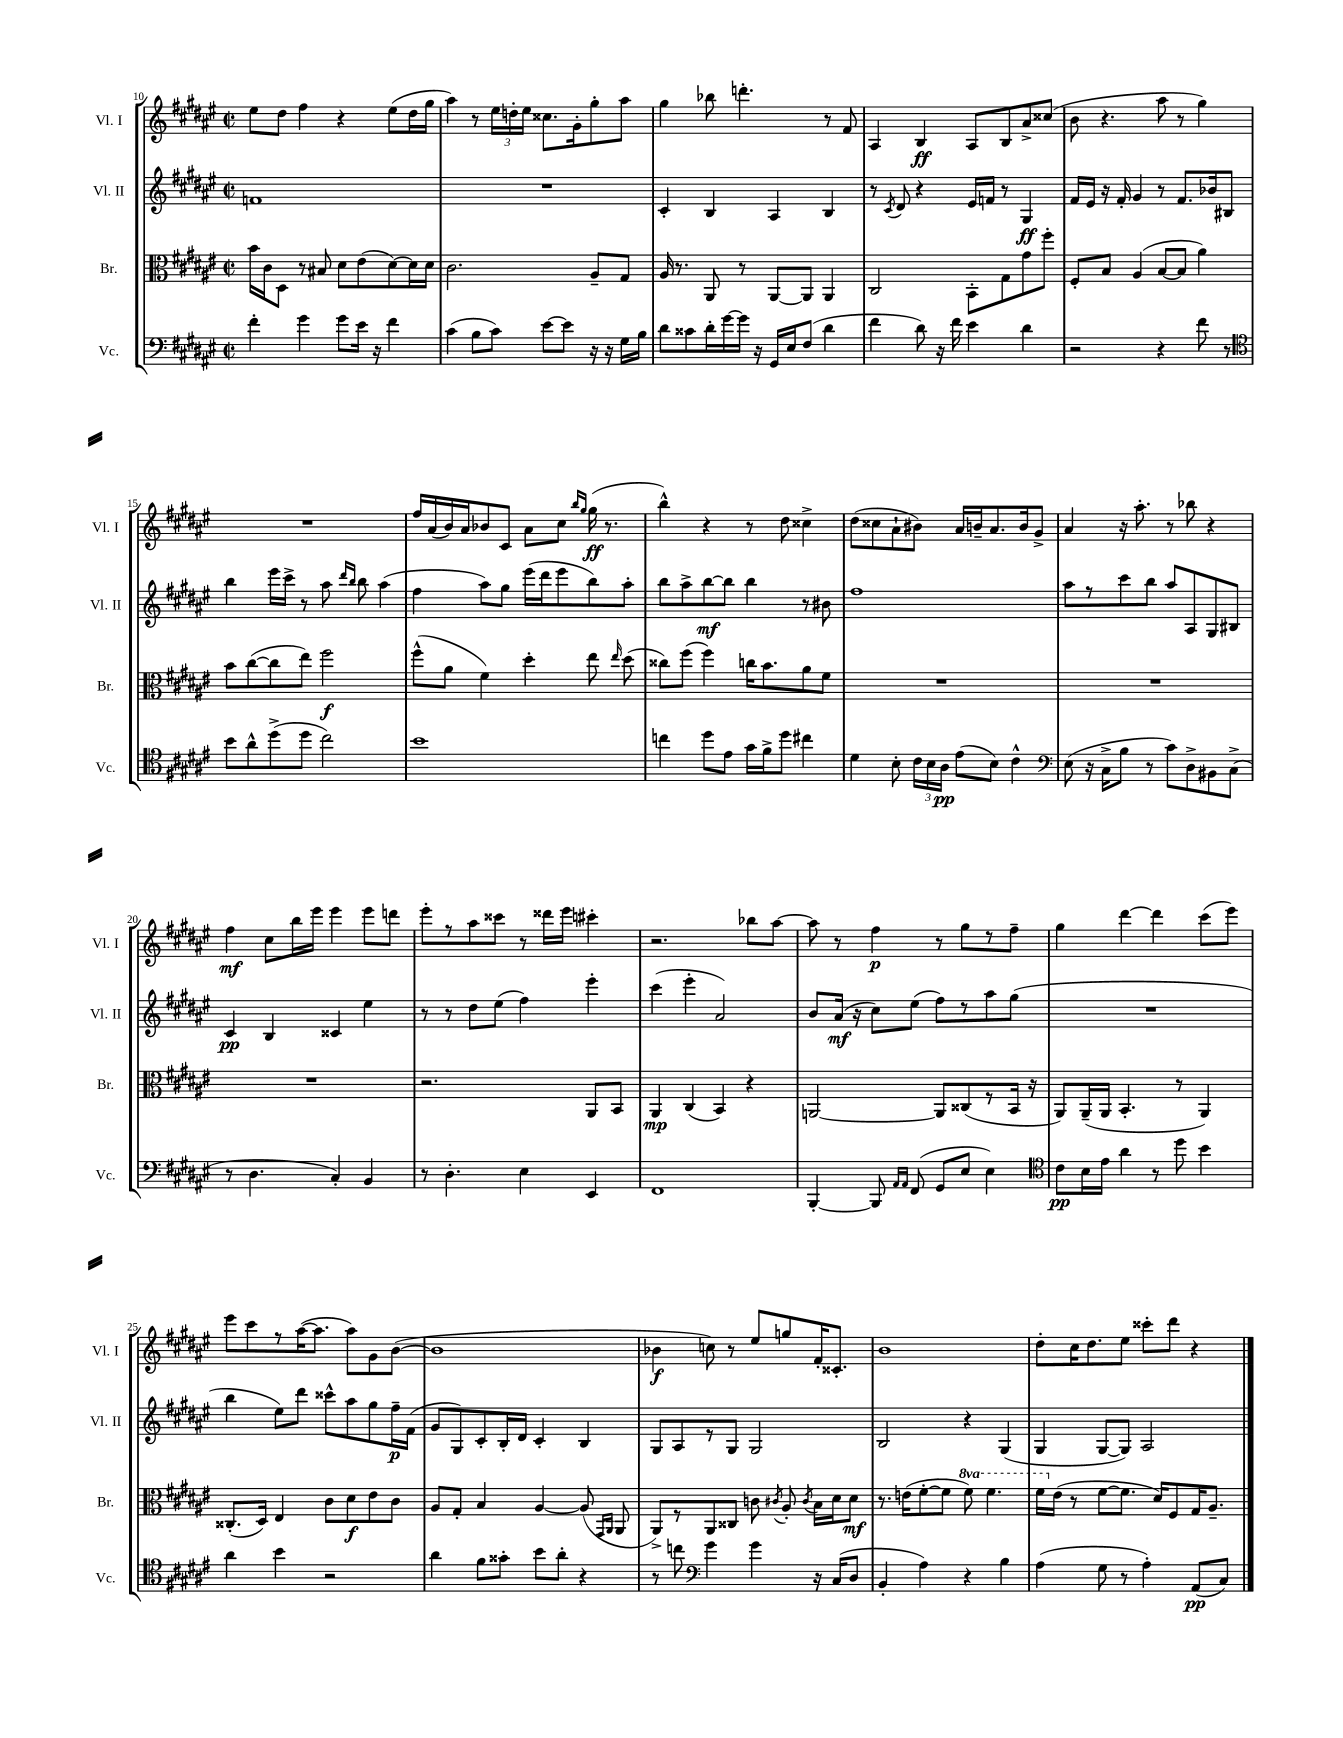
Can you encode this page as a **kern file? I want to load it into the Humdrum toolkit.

**kern	**kern	**kern	**kern
*staff4	*staff3	*staff2	*staff1
*clefF4	*clefC3	*clefG2	*clefG2
*k[f#c#g#d#a#e#]	*k[f#c#g#d#a#e#]	*k[f#c#g#d#a#e#]	*k[f#c#g#d#a#e#]
*M2/2	*M2/2	*M2/2	*M2/2
*met(c|)	*met(c|)	*met(c|)	*met(c|)
4f#'\	16b\LL	1f	8ee#\L
.	16c#\J	.	.
.	8D#\J	.	8dd#\J
4g#\	8r	.	4ff#\
.	8B#/	.	.
8g#\L	8d#\L	.	4r
16e#\Jk	(8e#\	.	.
16r	.	.	.
4f#\	[8d#\)	.	(8ee#\L
.	16d#\]L	.	16dd#\L
.	16d#\JJ	.	16gg#\JJ
=	=	=	=
(4c#\	2.c#\	1r	4aa#\)
8B\L	.	.	8r
8c#\J)	.	.	24ee#\LL
.	.	.	24dd'\
.	.	.	24ee#\JJ
[8e#\L	.	.	8.cc##\L
8e#\]J	.	.	.
.	.	.	16g#'\k
16r	8A#~/L	.	8gg#'\
16r	.	.	.
16G#\LL	8G#/J	.	8aa#\J
16B\JJ	.	.	.
=	=	=	=
8d#\L	16A#/	4c#'/	4gg#\
.	8.r	.	.
8c##\	.	.	.
16d#'\L	8AA#/	4B/	8bb-\
[16g#\	.	.	.
16g#\]JJ	8r	.	4.ddd'\
16r	.	.	.
16GG#/LL	[8AA#/L	4A#/	.
16E#/J	.	.	.
(8F#/J	8AA#/]J	.	.
4d#\	4AA#/	4B/	8r
.	.	.	8f#/
=	=	=	=
4f#\	2C#/	8r	4A#/
.	.	8qc#/	.
.	.	8d#/	.
8d#\)	.	4r	4B/
16r	.	.	.
16f#\	.	.	.
4e#\	8BB'\L	16e#/LL	8A#/L
.	.	16f/JJ	.
.	8G#\	8r	8B/
4d#\	8g#\	4G#/	8a#^/
.	8ff#'\J	.	(8cc##/J
=	=	=	=
2r	8F#'/L	16f#/LL	8b\
.	.	16e#/JJ	.
.	8B/J	16r	4.r
.	.	16f#'/	.
.	(4A#/	4g#/	.
4r	[8B/L	8r	8aa#\
.	8B/]J	8.f#/L	8r
8f#\	4a#\)	.	4gg#\)
.	.	16b-/k	.
8r	.	8B#/J	.
=	=	=	=
*clefC4	*	*	*
8b\L	8b\L	4bb\	1r
8a#^^\	([8cc#\	.	.
(8dd#^\	8cc#\]	16eee#\LL	.
.	.	16ccc#^\JJ	.
8dd#\J	8ee#\J)	8r	.
2cc#\)	2ff#\	8aa#\	.
.	.	16qqddd#/LL	.
.	.	16qqbb/JJ	.
.	.	8bb\	.
.	.	(4aa#\	.
=	=	=	=
1b	(8ff#^^\L	4ff#\	16ff#/LL
.	.	.	(16a#/
.	8a#\J	.	16b/)
.	.	.	16a#/J
.	4f#\)	8aa#\L)	8b-/
.	.	8gg#\J	8c#/J
.	4dd#'\	(16eee#\LL	8a#\L
.	.	16ddd#\J	.
.	.	8eee#\	8cc#\J
.	.	.	16qqbb/LL
.	.	.	16qqgg#/JJ
.	8ee#\	8bb\)	(16gg#\
.	.	.	8.r
.	16qqee#/	.	.
.	(8dd#\	8aa#'\J	.
=	=	=	=
4cc\	8cc##\L)	8bb\L	4bb^^\)
.	(8ff#\J	8aa#^\	.
8dd#\L	4ff#\)	[8bb\	4r
8e#\J	.	8bb\]J	.
16g#\LL	16cc\LK	4bb\	8r
16f#^\J	8.b\	.	.
8dd#\J	.	.	8dd#\
4cc#\	8a#\	8r	4cc##^\
.	8f#\J	8b#\	.
=	=	=	=
4d#\	1r	1ff#	(8dd#\L
.	.	.	8cc##\
8B'\	.	.	8a#`\
24c#\LL	.	.	8b#\J)
24B\	.	.	.
24A#\JJ	.	.	.
(8e#\L	.	.	16a#/LL
.	.	.	16b~/J
8B\J)	.	.	8.a#/
4c#^^\	.	.	.
.	.	.	16b/k
.	.	.	8g#^/J
=	=	=	=
*clefF4	*	*	*
(8E#\	1r	8aa#\L	4a#/
16r	.	8r	.
16C#^\LK	.	.	.
8B\J	.	8ccc#\	16r
.	.	.	8.aa#'\
8r	.	8bb\J	.
8c#\L)	.	8aa#/L	8r
8D#^\	.	8A#/	8bb-\
8BB#\	.	8G#/	4r
(8C#^\J	.	8B#/J	.
=	=	=	=
8r	1r	4c#/	4ff#\
4.D#\	.	.	.
.	.	4B/	8cc#\L
.	.	.	16bb\L
.	.	.	16eee#\JJ
4C#'/)	.	4c##/	4eee#\
4BB/	.	4ee#\	8eee#\L
.	.	.	8ddd\J
=	=	=	=
8r	2.r	8r	8eee#'\L
4.D#'\	.	8r	8r
.	.	8dd#\L	8aa#\
.	.	(8ee#\J	8ccc##\J
4E#\	.	4ff#\)	8r
.	.	.	16ddd##\LL
.	.	.	16eee#\JJ
4EE#/	8AA#/L	4eee#'\	4ccc#'\
.	8BB/J	.	.
=	=	=	=
1FF#	4AA#/	(4ccc#\	2.r
.	(4C#/	4eee#'\	.
.	4BB/)	2a#/)	.
.	4r	.	8bb-\L
.	.	.	[8aa#\J
=	=	=	=
[4BBB'/	[2AA/	8b/L	8aa#\]
.	.	(16a#/Jk	8r
.	.	16r	.
8BBB/]	.	8cc#\L)	4ff#\
16qqAA#/LL	.	.	.
16qqAA#/JJ	.	.	.
(8FF#/	.	(8ee#\J	.
8GG#/L	8AA/]L	8ff#\L)	8r
8E#/J	(8C##/	8r	8gg#\L
4E#\)	8r	8aa#\	8r
.	16BB/Jk	(8gg#\J	8ff#~\J
.	16r	.	.
=	=	=	=
*clefC4	*	*	*
8c#\L	8AA#/L)	1r	4gg#\
16B\L	(16AA#~/L	.	.
16e#\JJ	16AA#/JJ	.	.
4a#\	4.BB'/	.	[4ddd#\
8r	.	.	4ddd#\]
8dd#\	8r	.	.
4b\	4AA#/)	.	(8ccc#\L
.	.	.	8eee#\J)
=	=	=	=
4a#\	(8.C##'/L	4bb\	8eee#\L
.	.	.	8ccc#\
.	16D#/Jk)	.	.
4b\	4E#/	8ee#\L)	8r
.	.	8ddd#\J	([16aa#\K
.	.	.	8.aa#\]J
2r	8c#\L	8ccc##^^\L	.
.	8d#\	8aa#\	8aa#\L)
.	8e#\	8gg#\	8g#\
.	8c#\J	16ff#~\L	([8b\J
.	.	(16f#\JJ	.
=	=	=	=
4a#\	8A#/L	8g#/L	1b]
.	8G#'/J	8G#/)	.
8f#\L	4B/	8c#'/	.
8g##'\J	.	16B'/L	.
.	.	16d#/JJ	.
8b\L	[4A#/	4c#'/	.
8a#'\J	.	.	.
4r	(8A#/]	4B/	.
.	16qqGG#/LL	.	.
.	16qqAA#/JJ	.	.
.	8AA#/	.	.
=	=	=	=
8r	8AA#^/L)	8G#/L	4b-\
8cc\	8r	8A#/	.
*clefF4	*	*	*
4g#\	8AA#/	8r	8cc\)
.	8C##/J	8G#/J	8r
4g#\	8c\	2G#/	8ee#/L
.	8qc#/	.	.
.	8A#'/	.	8gg/
.	8qc#/	.	.
16r	16B\LL	.	16f#'/K
(16C#/LK	16d#\J	.	8.c##'/J
8D#/J	8d#\J	.	.
=	=	=	=
4BB'/	8.r	2B/	1b
.	(16e\LK	.	.
4A#\)	[8f#'\	.	.
.	8f#\]J	.	.
4r	8ff#\)	4r	.
.	4.ff#\	.	.
4B\	.	(4G#/	.
=	=	=	=
(4A#\	16ff#\LL	4G#/	8dd#'\L
.	(16e#\JJ	.	.
.	8r	.	16cc#\K
.	.	.	8.dd#\
8G#\	[8f#\L	[8G#/L	.
8r	8.f#\]J	8G#/]J)	8ee#\J
4A#'\)	.	2A#/	8ccc##'\L
.	16d#/LK)	.	.
.	8F#/	.	8ddd#\J
(8AA#/L	16G#/K	.	4r
.	8.A#~/J	.	.
8C#/J)	.	.	.
==	==	==	==
*-	*-	*-	*-
